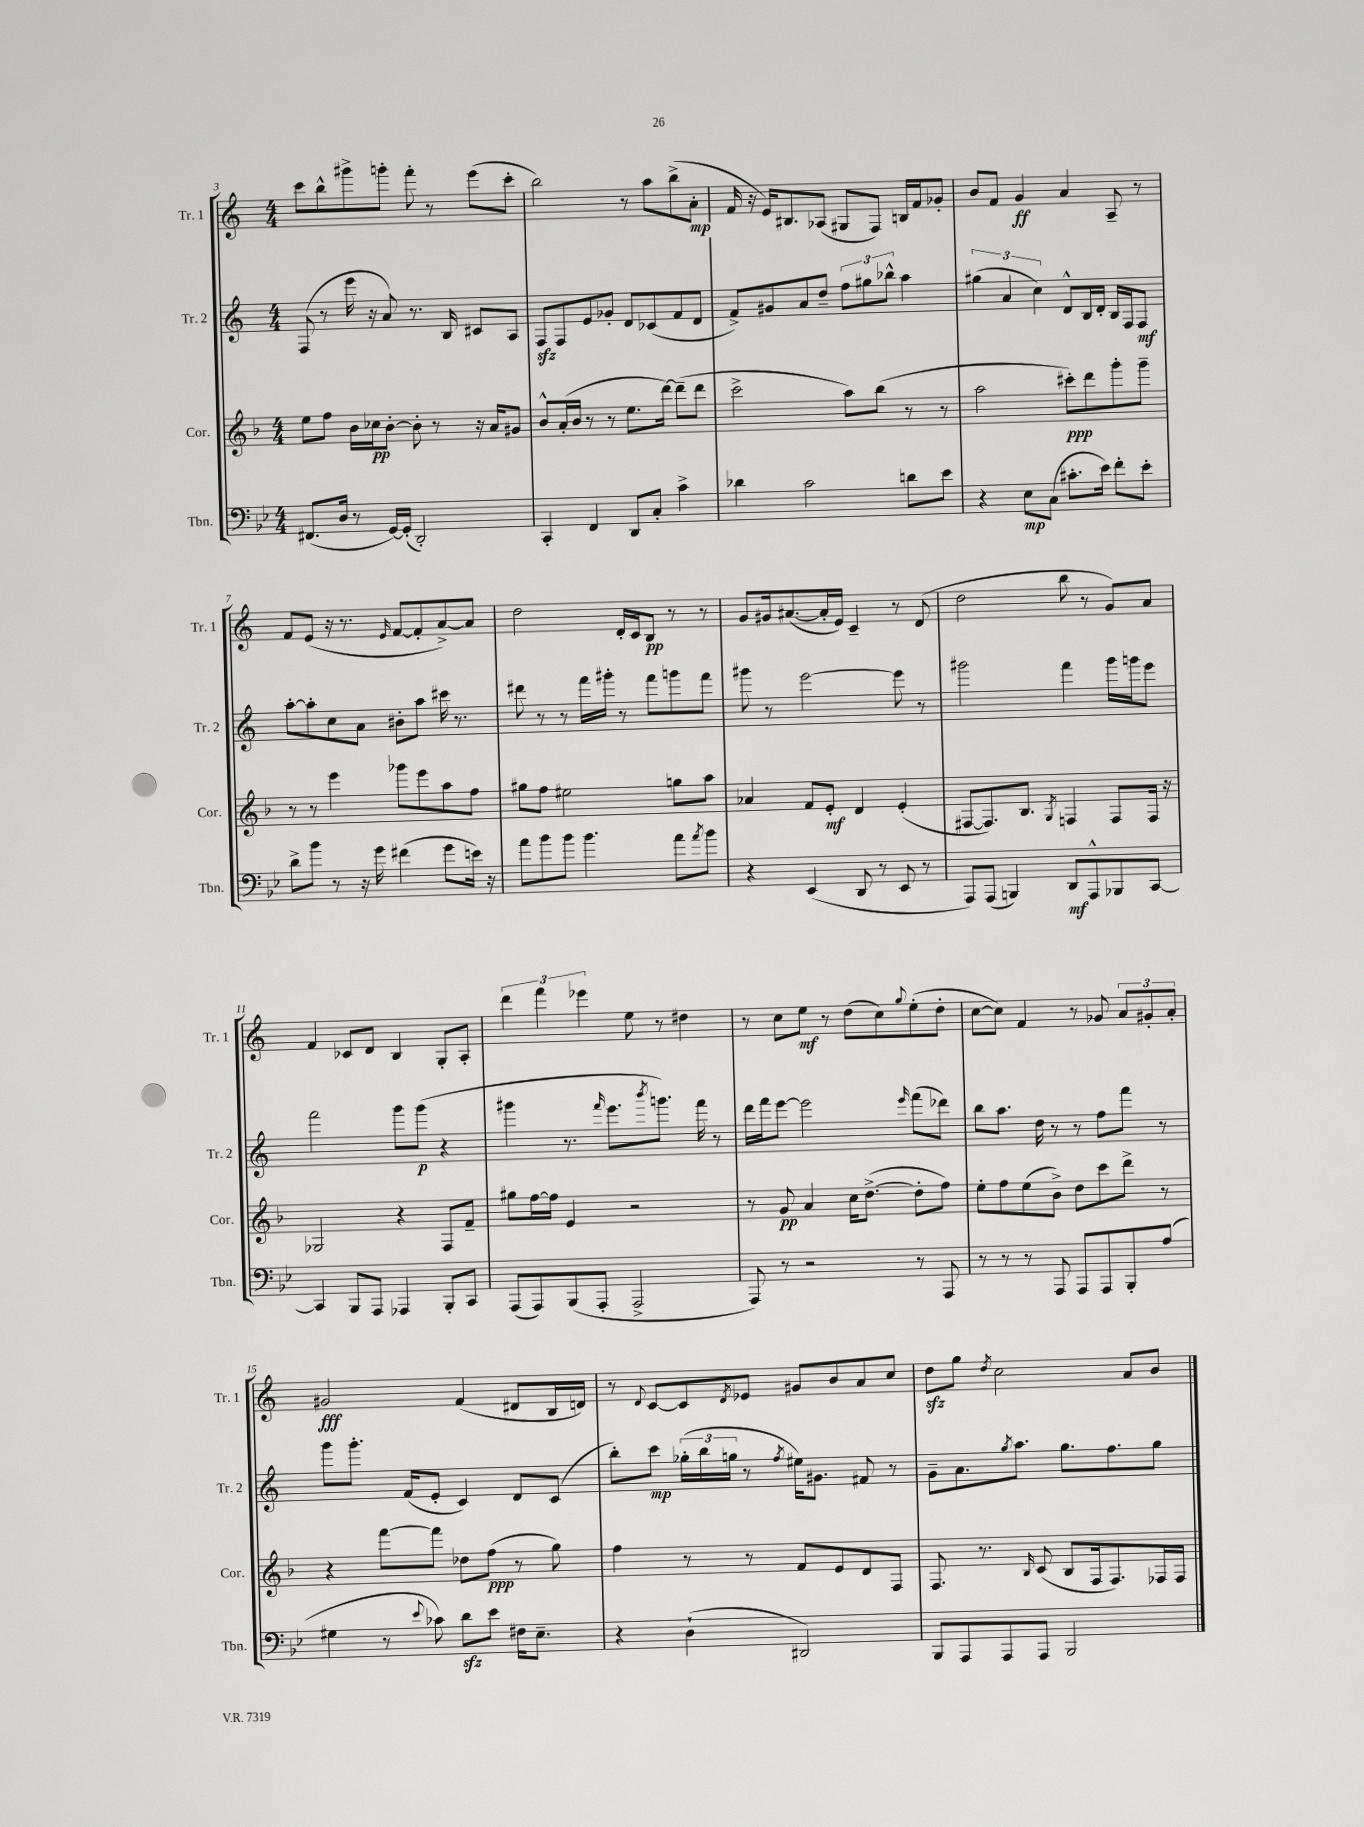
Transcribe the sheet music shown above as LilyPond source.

<<
\new StaffGroup <<
\new Staff = "s0" \with { instrumentName = "Tr. 1" shortInstrumentName = "Tr. 1" } {
    \clef treble \key c \major \numericTimeSignature \time 4/4
    c'''8 b''8-^ gis'''8-> g'''8-. f'''8-. r8 e'''8( c'''8-. |
    b''2) r8 a''8 b''8->( a'8-.\mp |
    f'16 r16 e'16) bis8. aes8( gis8 f8) b16 f'16 ges'8-. |
    b'8 f'8 g'4\ff a'4 a8-- r8 |
    f'8 e'8( r16 r8. \grace { e'16 } f'8~ f'8-. a'8~->) a'8 |
    d''2 d'16-. c'16 b8\pp r8 r8 |
    g'8 gis'16 ais'8.~( ais'16-. e'16) c'4-- r8 d'8( |
    d''2 b''8 r8 g'8) a'8 |
    f'4 ces'8 d'8 b4 g8-. a8-. |
    \tuplet 3/2 { d'''4 f'''4 ees'''4 } e''8 r8 dis''4 |
    r8 c''8 e''8\mf r8 d''8( c''8) \appoggiatura { g''8 } e''8-.( d''8-. |
    c''8~ c''8) f'4 r8 ges'8 \tuplet 3/2 { a'8 gis'8-. a'8-. } |
    gis'2\fff f'4( dis'8 b16 d'16) |
    r8 \appoggiatura { d'8 } c'8~ c'8 \acciaccatura { d'8 } ees'8 gis'8 b'8 a'8 c''8 |
    d''8\sfz g''8 \acciaccatura { d''8 } c''2 a'8 b'8 \bar "|." |
}
\new Staff = "s1" \with { instrumentName = "Tr. 2" shortInstrumentName = "Tr. 2" } {
    \clef treble \key c \major \numericTimeSignature \time 4/4
    f8( r8 e'''16 r16 a'8) r8. b16 cis'8 a8 |
    f8\sfz f8 e'8 ges'8-. d'8 ces'8( f'8 d'8 |
    f'8->) gis'8 a'8 d''8-- \tuplet 3/2 { f''8 gis''8 bes''8-^ } a''4 |
    \tuplet 3/2 { gis''4( a'4 c''4) } d'8-^ b16 d'16-. b16 f16 f8\mf |
    a''8~-. a''8-. c''8 a'8 bis'8-. a''8 cis'''16 r8. |
    dis'''8 r8 r8 f'''16 gis'''16-. r8 f'''8 g'''8 f'''8 |
    gis'''8 r8 e'''2~ e'''8 r8 |
    gis'''2 f'''4 gis'''16 g'''16 e'''8 |
    f'''2 g'''8 g'''8\p( r4 |
    gis'''4 r8. \grace { f'''16 } e'''8. \acciaccatura { b'''8 } g'''8.) f'''16 r8 |
    d'''16 f'''16 e'''8~ e'''2 \grace { e'''16 } f'''8( des'''8) |
    b''8 a''8. d''16 r8 r8 f''8 f'''8 r8 |
    g'''8 g'''8.-. f'16( e'8-. c'4) d'8 c'8( |
    b''8-.) c'''8\mp \tuplet 3/2 { ges''16-.( b''16 g''16 } r8 \acciaccatura { f''8 } eis''16) gis'8. fis'8 r8 |
    g'8-- a'8. \acciaccatura { g''8 } a''8. g''8. f''8. g''8 \bar "|." |
}
\new Staff = "s2" \with { instrumentName = "Cor." shortInstrumentName = "Cor." } {
    \clef treble \key f \major \numericTimeSignature \time 4/4
    e''8 f''8 bes'16 ces''16\pp bes'8~-. bes'8-. r8 r16 a'16 gis'8 |
    bes'8-^ a'16-.( bes'16 r8 r8 e''8. d'''16~) d'''8--( d'''8 |
    c'''2-> a''8) bes''8( r8 r8 |
    a''2 cis'''8-.\ppp) d'''8 g'''8-. g'''8-- |
    r8 r8 e'''4 ges'''8 e'''8 a''8 f''8 |
    gis''8 f''8 eis''2 g''8 a''8 |
    aes'4 f'8 e'8-.\mf d'4 e'4-.( |
    fis8~ fis8.) bes8. \acciaccatura { g8 } f4 f8 f16 r16 |
    ges2 r4 f8 f'8-- |
    gis''8 f''16~ f''16 e'4 r2 |
    r8 g'8\pp a'4 c''16 d''8.~->( d''8-. f''8) |
    e''8-. f''8 e''8( bes'8->) d''8 c'''8 d'''8-> r8 |
    r4 f'''8~ f'''8 des''8 f''8\ppp( r8 g''8) |
    f''4 r8 r8 f'8 e'8 d'8 f8 |
    f8. r8. \grace { bes16 } c'8( bes8 f16 f8.) fes16 fes16 \bar "|." |
}
\new Staff = "s3" \with { instrumentName = "Tbn." shortInstrumentName = "Tbn." } {
    \clef bass \key bes \major \numericTimeSignature \time 4/4
    fis,8.( d16 r8 g,16~) g,16-.( d,2-.) |
    c,4-. f,4 d,8 c8-. c'4-> |
    des'4 c'2 d'8 ees'8 |
    r4 ees8\mp c8( cis'8.-. ees'16) f'8-. ees'8-. |
    d'8-> bes'8 r8 r16 g'16 fis'4( g'8 e'16) r16 |
    a'8 bes'8 bes'8 bes'4. a'8 \acciaccatura { a'8 } bes'8 |
    r4 ees,4( d,8 r8 ees,8 r8 |
    a,,8) a,,8( b,,4) d,8\mf a,,8-^ bes,,8 c,8~ |
    c,4 bes,,8 a,,8 aes,,4 bes,,8-. c,8 |
    a,,8( a,,8) bes,,8( a,,8-. a,,2-> |
    a,,8) r8 r2 r8 a,,8 |
    r8 r8 r8 a,,8 a,,8 a,,8 bes,,8-. a8( |
    gis4 r8 \appoggiatura { ees'8 } ces'8) d'8\sfz ees'8 fis16 ees8.-- |
    r4 d4-!( dis,2) |
    bes,,8 a,,8 a,,8 a,,8 bes,,2 \bar "|." |
}
>>
>>
\layout { \context { \Score currentBarNumber = #3 } }
